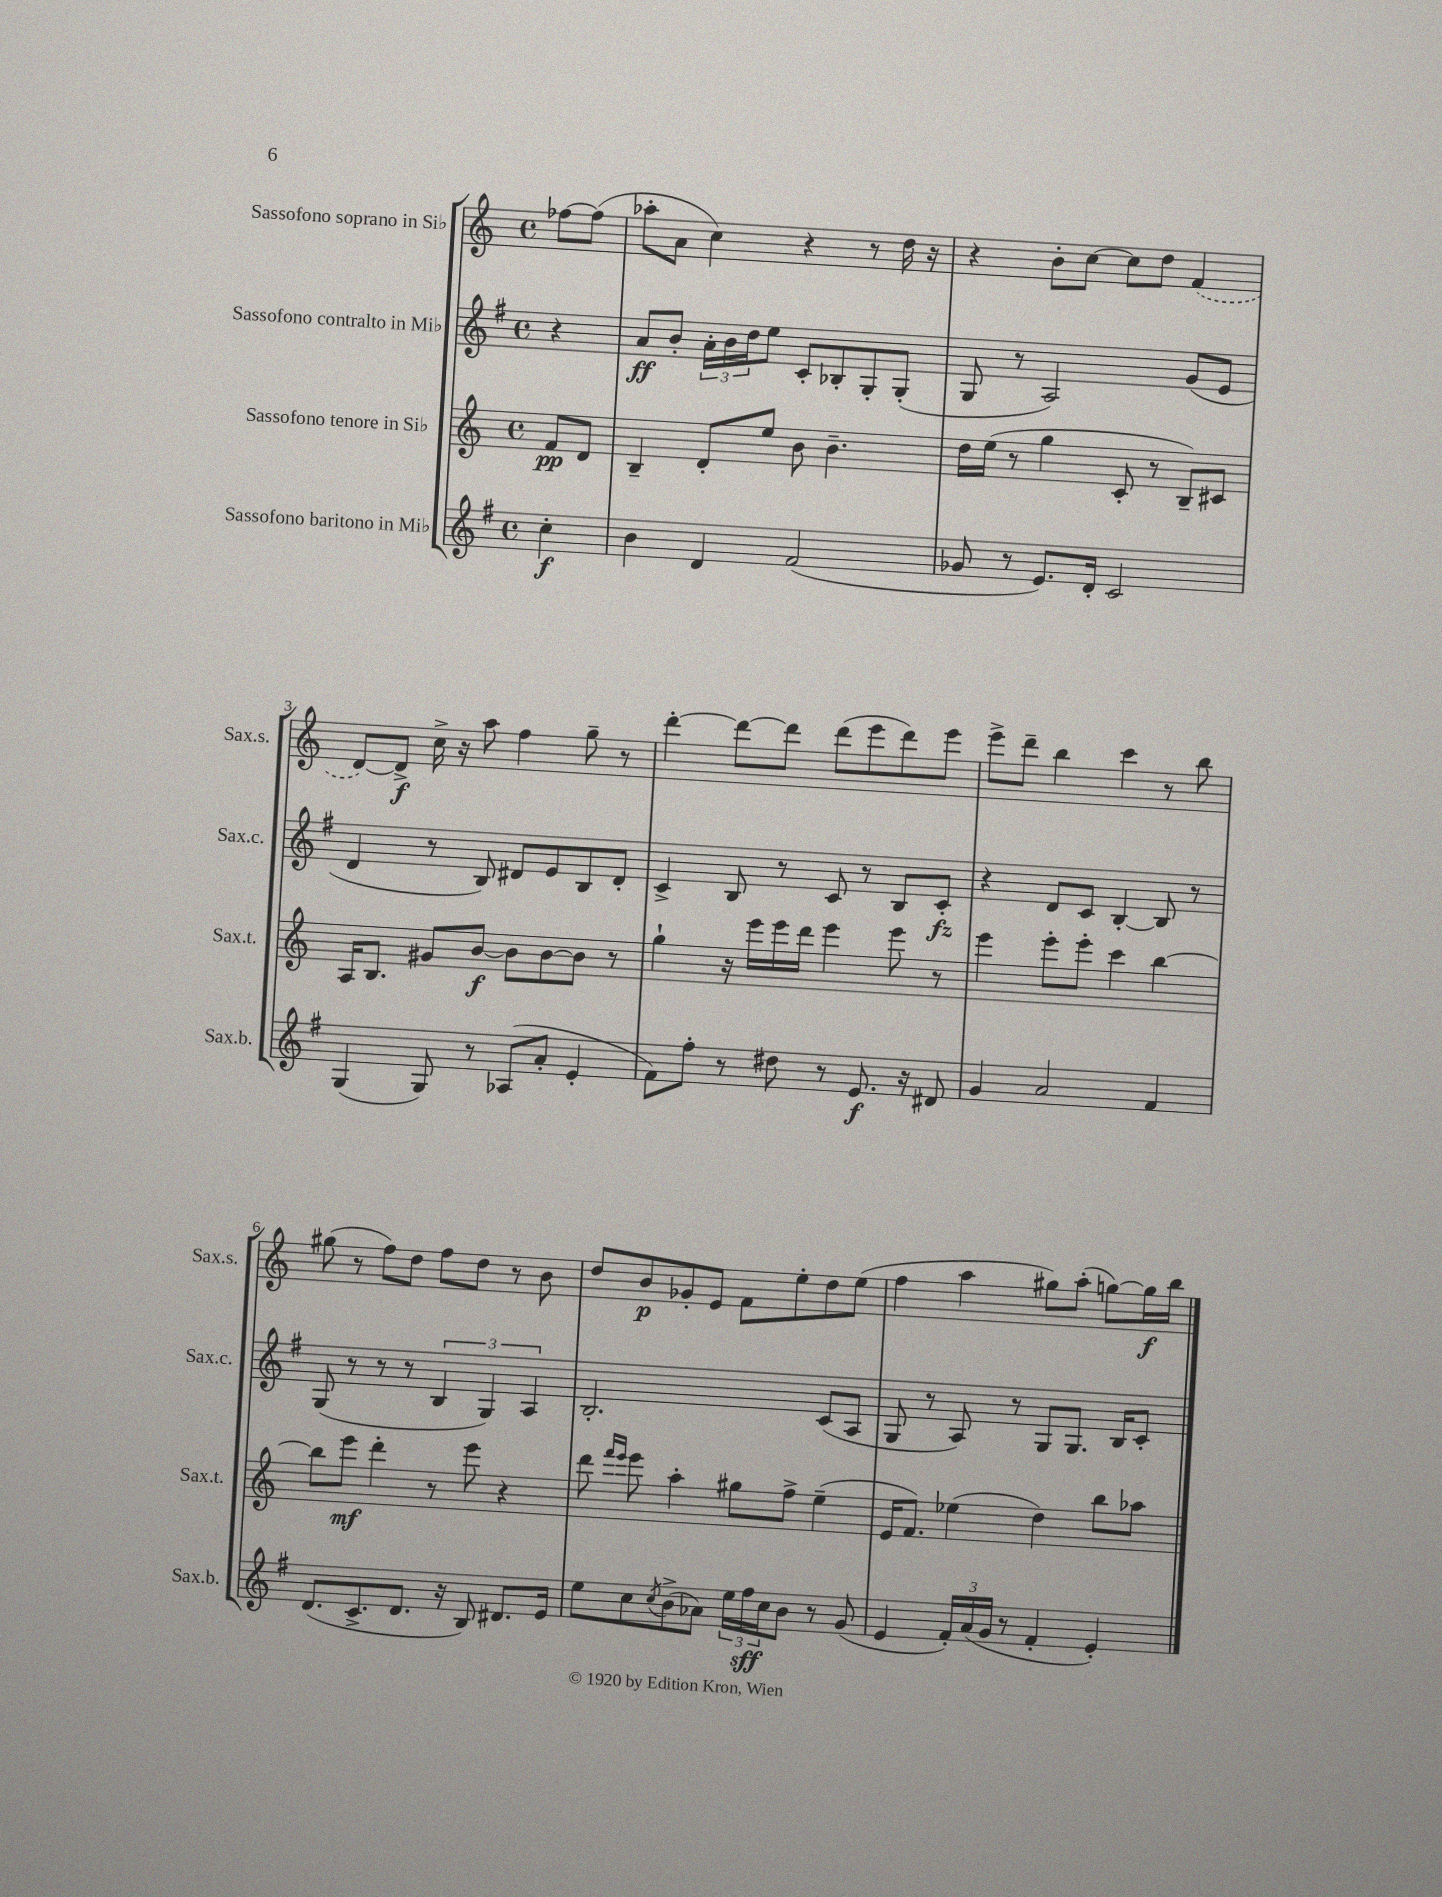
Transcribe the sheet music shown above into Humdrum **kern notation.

**kern	**kern	**kern	**kern
*staff4	*staff3	*staff2	*staff1
*clefG2	*clefG2	*clefG2	*clefG2
*k[f#]	*k[]	*k[f#]	*k[]
*M4/4	*M4/4	*M4/4	*M4/4
*met(c)	*met(c)	*met(c)	*met(c)
4cc'\	8f/L	4r	[8ff-\L
.	8d/J	.	(8ff-\]J
=	=	=	=
4b\	4B~/	8a/L	8aa-'\L
.	.	8b'/J	8a\J
4d/	8d'/L	24a'\LL	4cc\)
.	.	24b\	.
.	.	24dd\J	.
.	8ee/J	8ee\J	.
(2f#/	8b\	8c'/L	4r
.	4.b~\	8B-'/	.
.	.	8G'/	8r
.	.	(8G'/J	16dd\
.	.	.	16r
=	=	=	=
8g-/	16dd\LL	8G/	4r
.	(16ee\JJ	.	.
8r	8r	8r	.
8.e/L)	4gg\	2A/)	8b'\L
.	.	.	[8cc\J
16d'/Jk	.	.	.
2c/	8c'/	.	8cc\]L
.	8r	.	8dd\J
.	8B~/L)	(8g/L	(4f/
.	8c#/J	8e/J	.
=	=	=	=
(4G/	16A/LK	4d/	[8d/L)
.	8.B/J	.	.
.	.	.	8d^/]J
8G/)	8g#/L	8r	16cc^\
.	.	.	16r
8r	[8b/J	8B/)	8aa\
(8A-/L	8b\]L	8d#/L	4ff\
8a'/J	[8b\	8e/	.
4e'/	8b\]J	8B/	8gg~\
.	8r	8d#'/J	8r
=	=	=	=
8f#\L)	4gg`\	4c^/	[4ddd'\
8ff#'\J	.	.	.
8r	16r	8B/	8ddd\_L
.	16eee\LL	.	.
8dd#\	16eee\	8r	8ddd\]J
.	16ddd\JJ	.	.
8r	4eee\	8c/	(8ddd\L
8.e/	.	8r	8eee\
.	8eee\	8B/L	8ddd\)
16r	.	.	.
8d#/	8r	8c'/J	8eee\J
=	=	=	=
4g/	4eee\	4r	8eee^\L
.	.	.	8ddd~\J
2a/	8eee'\L	8d/L	4bb\
.	8eee'\J	8c/J	.
.	4ccc\	[4B'/	4ccc\
4f#/	[4bb\	8B/]	8r
.	.	8r	8bb\
=	=	=	=
(8.d/L	8bb\]L	(8G/	(8gg#\
.	8eee\J	8r	8r
8.c^/	.	.	.
.	4ddd'\	8r	8ff\L)
8.d/J	.	8r	8dd\J
.	8r	6B/	8ff\L
16r	.	.	.
8B/)	8eee\	.	8dd\J
.	.	6G/)	.
8.d#/L	4r	.	8r
.	.	6A/	.
.	.	.	8b\
16e/Jk	.	.	.
=	=	=	=
8ee\L	8ddd\	2.B'/	8dd/L
.	16qqfff/LL	.	.
.	16qqeee/JJ	.	.
8cc\	8eee\	.	8b/
8qcc/	.	.	.
(8b^\	4aa'\	.	8g-'/
8a-\J)	.	.	8e/J
24ee\LL	8gg#\L	.	8f\L
24ff#\	.	.	.
24cc\J	.	.	.
8b\J	8ff^\J	.	8ee'\
8r	(4ee~\	(8c/L	8dd\
(8g/	.	8A/J	(8ee\J
=	=	=	=
4e/	16e/LK	8G/	4ff\
.	8.f/J)	.	.
.	.	8r	.
24f#'/LL)	(4ee-\	8A/)	4aa\
(24a/	.	.	.
24g/JJ	.	.	.
8r	.	8r	.
4f#'/	4dd\)	8G/L	8gg#\L)
.	.	8.G/J	(8aa'\J
4e'/)	8bb\L	.	[8gg\L)
.	.	16B/LK	.
.	8aa-\J	8c'/J	16gg\]L
.	.	.	16bb\JJ
==	==	==	==
*-	*-	*-	*-
